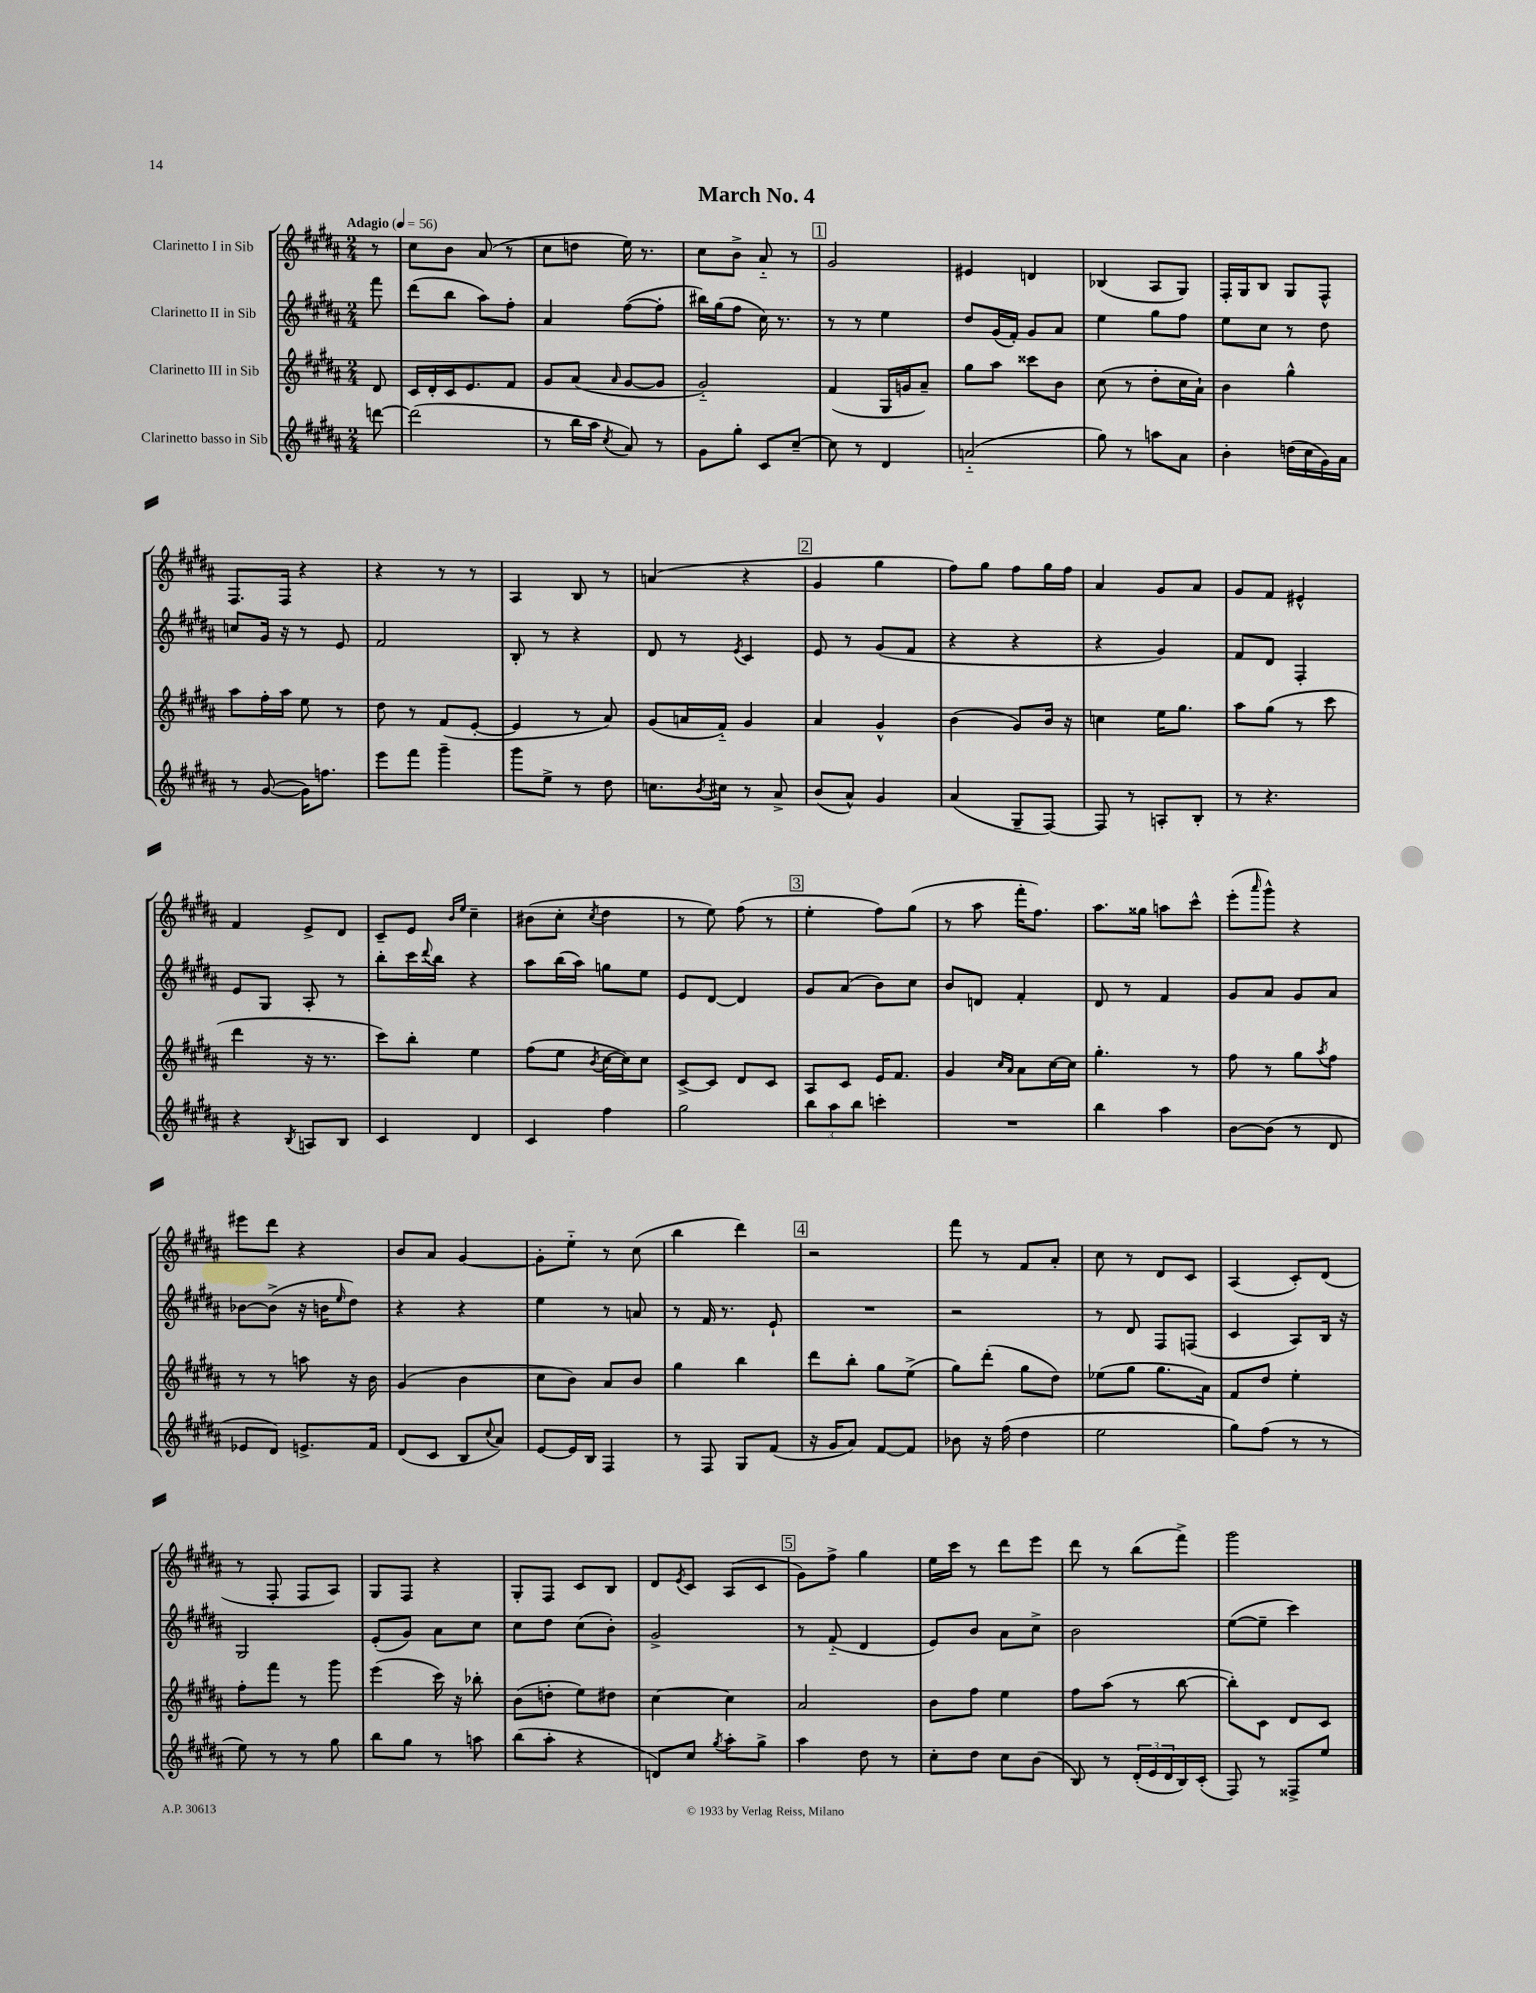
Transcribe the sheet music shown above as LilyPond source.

\header { title = "March No. 4" }
<<
\new StaffGroup <<
\new Staff = "s0" \with { instrumentName = "Clarinetto I in Sib" } {
    \clef treble \key b \major \numericTimeSignature \time 2/4 \partial 8 \tempo "Adagio" 4 = 56
    r8 |
    cis''8 b'8 ais'8( r8 |
    cis''8 d''8 e''16) r8. |
    cis''8 b'8-> ais'8-_ r8 |
    \mark \markup { \box "1" } gis'2 |
    eis'4 d'4 |
    bes4( ais8 gis8) |
    fis16-. gis16 b8 gis8 fis8-^ |
    fis8. fis16 r4 |
    r4 r8 r8 |
    ais4 b8 r8 |
    a'4( r4 |
    \mark \markup { \box "2" } gis'4 gis''4 |
    fis''8) gis''8 fis''8 gis''16 fis''16 |
    ais'4 gis'8 ais'8 |
    gis'8 fis'8 eis'4-^ |
    fis'4 e'8-> dis'8 |
    cis'8-- e'8 \grace { b'16 e''16 } cis''4-- |
    bis'8( cis''8-. \acciaccatura { cis''8 } dis''4 |
    r8 e''8) fis''8( r8 |
    \mark \markup { \box "3" } e''4-. fis''8) gis''8( |
    r8 ais''8 fis'''16-. fis''8.) |
    ais''8. gisis''16 a''8 cis'''8-^ |
    e'''8-.( \grace { ais'''16 } gis'''8-^) r4 |
    eis'''8 dis'''8 r4 |
    b'8 ais'8 gis'4~ |
    gis'8-. e''8-_ r8 cis''8( |
    b''4 dis'''4) |
    \mark \markup { \box "4" } r2 |
    fis'''8 r8 fis'8 ais'8-. |
    cis''8 r8 dis'8 cis'8 |
    ais4( cis'8-.) dis'8( |
    r8 fis8-. fis8 ais8) |
    gis8 fis8 r4 |
    gis8-. fis8 cis'8 b8 |
    dis'8 \acciaccatura { e'8 } cis'8 ais8( cis'8 |
    \mark \markup { \box "5" } gis'8) fis''8-> gis''4 |
    e''16 cis'''16 r8 dis'''8 e'''8 |
    dis'''8 r8 b''8( fis'''8->) |
    gis'''2 \bar "|." |
}
\new Staff = "s1" \with { instrumentName = "Clarinetto II in Sib" } {
    \clef treble \key b \major \numericTimeSignature \time 2/4 \partial 8
    fis'''8 |
    dis'''8( b''8 ais''8) fis''8-. |
    ais'4 fis''8~( fis''8-. |
    bis''16) gis''16( fis''8 cis''16) r8. |
    \mark \markup { \box "1" } r8 r8 e''4 |
    dis''8 gis'16( fis'16-.) gis'8 ais'8 |
    e''4 gis''8 fis''8 |
    e''8 cis''8 r8 dis''8 |
    c''8 gis'16 r16 r8 e'8 |
    fis'2 |
    b8-. r8 r4 |
    dis'8 r8 \acciaccatura { e'8 } cis'4 |
    \mark \markup { \box "2" } e'8 r8 gis'8( fis'8 |
    r4 r4 |
    r4 gis'4) |
    fis'8 dis'8 fis4-. |
    e'8 gis8 ais8-. r8 |
    b''8-. cis'''16 \appoggiatura { dis'''8 } b''16 r4 |
    ais''8 b''16( ais''16) g''8 e''8 |
    e'8 dis'8~ dis'4 |
    \mark \markup { \box "3" } gis'8 ais'8( b'8) cis''8 |
    b'8 d'8 fis'4-. |
    dis'8 r8 fis'4 |
    gis'8 ais'8 gis'8 ais'8 |
    bes'8~ bes'8->( r16 b'16 \grace { e''16 } dis''8) |
    r4 r4 |
    e''4 r8 a'8 |
    r8 fis'16 r8. e'8-! |
    \mark \markup { \box "4" } R2 |
    r2 |
    r8 dis'8 fis8 f8( |
    cis'4 ais8) b16 r16 |
    gis2 |
    e'8-.( gis'8) ais'8 cis''8 |
    cis''8 dis''8 cis''8( b'8-.) |
    gis'2-> |
    \mark \markup { \box "5" } r8 fis'8-_( dis'4 |
    e'8) b'8 ais'8 cis''8-> |
    b'2 |
    e''8~( e''8-- cis'''4) \bar "|." |
}
\new Staff = "s2" \with { instrumentName = "Clarinetto III in Sib" } {
    \clef treble \key b \major \numericTimeSignature \time 2/4 \partial 8
    dis'8 |
    cis'16 dis'16-. cis'16 e'8. fis'8 |
    gis'8 ais'8( \grace { ais'16 } gis'8~ gis'8 |
    gis'2-_) |
    \mark \markup { \box "1" } fis'4( gis16 g'16 ais'8--) |
    gis''8 ais''8 cisis'''8 b'8 |
    cis''8( r8 dis''8-. cis''16 ais'16-!) |
    b'4 gis''4-^ |
    ais''8 fis''16-. ais''16 e''8 r8 |
    dis''8 r8 fis'8( e'8~-. |
    e'4 r8 ais'8) |
    gis'8( a'16 fis'16-_) gis'4 |
    \mark \markup { \box "2" } ais'4 gis'4-^ |
    b'4( gis'8) b'16 r16 |
    c''4 e''16 gis''8. |
    ais''8 gis''8( r8 cis'''8 |
    dis'''4 r16 r8. |
    cis'''8) b''8-. e''4 |
    fis''8( e''8 \acciaccatura { b'8 } cis''16~ cis''16) cis''8 |
    cis'8~-> cis'8 dis'8 cis'8 |
    \mark \markup { \box "3" } ais8 cis'8 e'16 fis'8. |
    gis'4 \grace { cis''16 ais'16 } ais'8 cis''16~ cis''16 |
    gis''4.-. r8 |
    fis''8 r8 gis''8 \acciaccatura { ais''8 } fis''8 |
    r8 r8 a''8 r16 b'16 |
    gis'4( b'4 |
    cis''8 b'8) ais'8 b'8 |
    gis''4 b''4 |
    \mark \markup { \box "4" } dis'''8 b''8-. gis''8 e''8->( |
    gis''8) dis'''8-.( gis''8 dis''8) |
    ees''8( gis''8 gis''8. ais'16) |
    fis'8 dis''8 e''4-. |
    fis''8-. fis'''8 r8 gis'''8 |
    e'''4( cis'''16) r16 bes''8-. |
    b'8( d''8-. e''8) dis''8 |
    cis''4~ cis''4 |
    \mark \markup { \box "5" } ais'2 |
    b'8 fis''8 e''4 |
    fis''8 ais''8( r8 b''8~ |
    b''8-.) cis'8 dis'8 cis'8 \bar "|." |
}
\new Staff = "s3" \with { instrumentName = "Clarinetto basso in Sib" } {
    \clef treble \key b \major \numericTimeSignature \time 2/4 \partial 8
    d'''8~ |
    d'''2( |
    r8 b''16 ais''16 \acciaccatura { cis''8 } ais'8) r8 |
    gis'8 gis''8-. cis'8 cis''8~-- |
    \mark \markup { \box "1" } cis''8 r8 dis'4 |
    a'2-_( |
    gis''8) r8 a''8 ais'8 |
    b'4-. d''16( cis''16 gis'16) ais'16 |
    r8 gis'8~( gis'16) f''8. |
    e'''8 fis'''8 gis'''4-- |
    gis'''8 e''8-> r8 dis''8 |
    c''8. \acciaccatura { b'8 } cis''16 r8 ais'8-> |
    \mark \markup { \box "2" } b'8( ais'8-^) gis'4 |
    ais'4( gis8-- fis8~) |
    fis8 r8 a8-. b8-. |
    r8 r4. |
    r4 \acciaccatura { b8 } a8 b8 |
    cis'4 dis'4 |
    cis'4 fis''4 |
    gis''2 |
    \mark \markup { \box "3" } \tuplet 3/2 { b''8 ais''8 b''8 } c'''4-. |
    R2 |
    b''4 ais''4 |
    b'8~ b'8( r8 dis'8 |
    ees'8 dis'8) e'8.-> fis'16 |
    dis'8( cis'8 b8 \appoggiatura { cis''8 } ais'8) |
    e'8~ e'16 b16 fis4 |
    r8 fis8 gis8 fis'8( |
    \mark \markup { \box "4" } r16 gis'16 ais'8) fis'8~ fis'8 |
    bes'8 r16 fis''16( dis''4 |
    e''2 |
    gis''8) fis''8( r8 r8 |
    e''8) r8 r8 gis''8 |
    b''8 gis''8 r8 a''8 |
    b''8( ais''8-. r4 |
    d'8) cis''8 \acciaccatura { gis''8 } ais''8-. gis''8-> |
    \mark \markup { \box "5" } ais''4 dis''8 r8 |
    cis''8-. dis''8 cis''8 b'8( |
    b8) r8 \tuplet 3/2 { dis'16-.( e'16 dis'16 } b16) cis'16-.( |
    fis8) r8 fisis8-> e''8 \bar "|." |
}
>>
>>
\layout { \context { \Score \remove "Bar_number_engraver" } }
